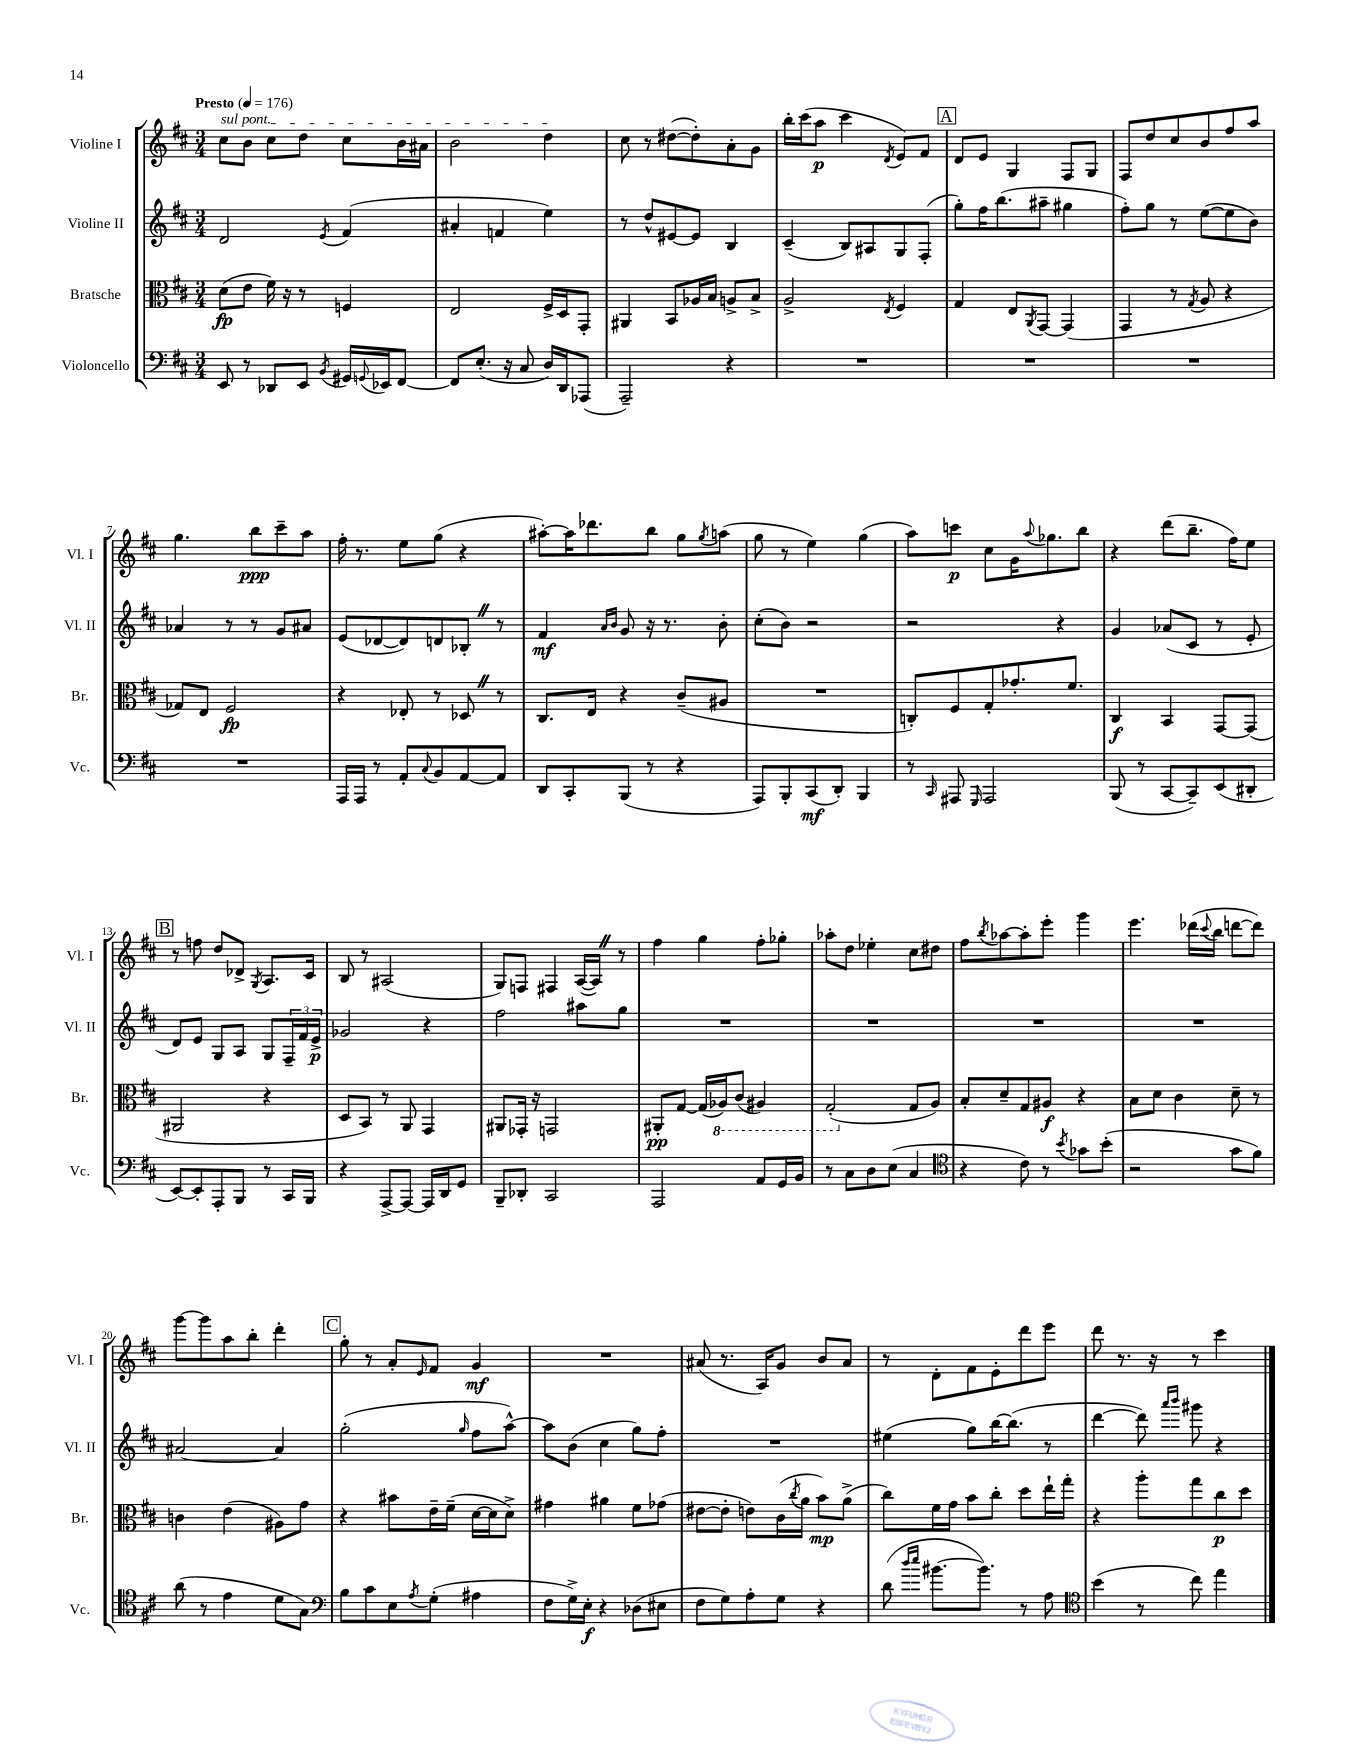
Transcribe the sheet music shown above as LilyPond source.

<<
\new StaffGroup <<
\new Staff = "s0" \with { instrumentName = "Violine I" shortInstrumentName = "Vl. I" } {
    \clef treble \key d \major \numericTimeSignature \time 3/4 \tempo "Presto" 4 = 176
    \once \override TextSpanner.bound-details.left.text = \markup { \italic "sul pont." } cis''8\startTextSpan b'8 cis''8 d''8 cis''8 b'16 ais'16 |
    b'2 d''4\stopTextSpan |
    cis''8 r8 dis''8~( dis''8-.) a'8-. g'8 |
    b''16-. cis'''16( a''8\p cis'''4 \acciaccatura { d'8 } e'8) fis'8 |
    \mark \markup { \box "A" } d'8 e'8 g4 fis8 g8 |
    fis8 d''8 cis''8 b'8 fis''8 a''8 |
    g''4. b''8\ppp cis'''8-- a''8 |
    fis''16-. r8. e''8 g''8( r4 |
    ais''8~-.) ais''16 des'''8. b''8 g''8 \acciaccatura { g''8 } a''8( |
    g''8 r8 e''4) g''4( |
    a''8) c'''8\p cis''8 g'16 \appoggiatura { a''8 } ges''8. b''8 |
    r4 d'''8( b''8.-- fis''16) e''8 |
    \mark \markup { \box "B" } r8 f''8 d''8 des'8-> \acciaccatura { g8 } a8. cis'16 |
    b8 r8 ais2( |
    g8) f8 fis4 a16~( a16) \once \override BreathingSign.text = \markup { \musicglyph "scripts.caesura.straight" } \breathe r8 |
    fis''4 g''4 fis''8-. ges''8-. |
    aes''8-. d''8 ees''4-. cis''8 dis''8 |
    fis''8 \acciaccatura { b''8 } aes''8~ aes''8-. e'''8-. g'''4 |
    e'''4. des'''16( \appoggiatura { cis'''8 } b''16 d'''8~ d'''8) |
    g'''8~ g'''8 a''8 b''8-. d'''4-. |
    \mark \markup { \box "C" } g''8-. r8 a'8-. \grace { e'16 } fis'8 g'4\mf |
    R2. |
    ais'8( r8. a16) g'8 b'8 ais'8 |
    r8 d'8-. fis'8 e'8-. d'''8 e'''8 |
    d'''8 r8. r16 r8 cis'''4 \bar "|." |
}
\new Staff = "s1" \with { instrumentName = "Violine II" shortInstrumentName = "Vl. II" } {
    \clef treble \key d \major \numericTimeSignature \time 3/4
    d'2 \acciaccatura { e'8 } fis'4( |
    ais'4-. f'4 e''4) |
    r8 d''8-^ eis'8~ eis'8 b4 |
    cis'4--( b8) ais8 g8 fis8-.( |
    \mark \markup { \box "A" } g''8-.) fis''16 b''8.( ais''8-- gis''4 |
    fis''8-.) g''8 r8 e''8~( e''8 b'8) |
    aes'4 r8 r8 g'8 ais'8 |
    e'8( des'8~ des'8) d'8 bes8-. \once \override BreathingSign.text = \markup { \musicglyph "scripts.caesura.straight" } \breathe r8 |
    fis'4\mf \grace { a'16 b'16 } g'8 r16 r8. b'8-. |
    cis''8-.( b'8) r2 |
    r2 r4 |
    g'4 aes'8( cis'8 r8 e'8-. |
    \mark \markup { \box "B" } d'8) e'8 g8 a8 g8 \tuplet 3/2 { fis16-- fis'16 e'16->\p } |
    ges'2 r4 |
    fis''2 ais''8 g''8 |
    R2. |
    R2. |
    R2. |
    R2. |
    ais'2~ ais'4 |
    \mark \markup { \box "C" } g''2-.( \grace { g''16 } fis''8 a''8~-^) |
    a''8 b'8( cis''4 g''8) fis''8-. |
    R2. |
    eis''4( g''8) b''16~ b''8.( r8 |
    d'''4~ d'''8) \grace { a'''16 b'''16 } gis'''8 r4 \bar "|." |
}
\new Staff = "s2" \with { instrumentName = "Bratsche" shortInstrumentName = "Br." } {
    \clef alto \key d \major \numericTimeSignature \time 3/4
    d'8\fp( e'8 fis'16) r16 r8 f4 |
    e2 fis16-> d16 g,8-. |
    ais,4 b,8 aes16 b16 a8-> b8-> |
    a2-> \acciaccatura { e8 } fis4 |
    \mark \markup { \box "A" } g4 e8 \acciaccatura { a,8 } g,8~ g,4( |
    g,4 r8 \acciaccatura { g8 } a8 r4 |
    ges8) e8 fis2\fp |
    r4 ees8-. r8 des8 \once \override BreathingSign.text = \markup { \musicglyph "scripts.caesura.straight" } \breathe r8 |
    cis8. e16 r4 cis'8--( ais8 |
    R2. |
    c8-.) fis8 g8-. ges'8.-. fis'8. |
    cis4\f b,4 g,8~ g,8( |
    \mark \markup { \box "B" } ais,2 r4 |
    d8 b,8) r8 a,8 g,4 |
    ais,8 ges,16-. r16 g,2 |
    ais,8-.\pp g8~ g16( \ottava #-1 aes,16) cis8( ais,4) |
    g,2-.( \ottava #0 g8 a8) |
    b8-. d'8-- g8 ais8\f r4 |
    b8 d'8 cis'4 d'8-- r8 |
    c'4 e'4( ais8) g'8 |
    \mark \markup { \box "C" } r4 bis'8 e'16-- fis'16--( d'16~ d'16 d'8->) |
    gis'4 ais'4 fis'8 ges'8( |
    eis'8~ eis'8-. e'8) cis'16( \acciaccatura { cis''8 } a'16 b'8\mp) a'8->( |
    cis''8) fis'16 g'16 b'8 cis''8-. d''8 e''16-! g''16-. |
    r4 a''8-. g''8 cis''8\p d''8 \bar "|." |
}
\new Staff = "s3" \with { instrumentName = "Violoncello" shortInstrumentName = "Vc." } {
    \clef bass \key d \major \numericTimeSignature \time 3/4
    e,8 r8 des,8 e,8 \acciaccatura { b,8 } gis,16 \appoggiatura { g,8 } ees,16 fis,8~ |
    fis,8 e8.-.( r16 cis8 d16) d,16 aes,,8( |
    a,,2--) r4 |
    R2. |
    \mark \markup { \box "A" } R2. |
    R2. |
    R2. |
    a,,16 a,,16 r8 a,8-. \appoggiatura { cis8 } b,8 a,8~ a,8 |
    d,8 cis,8-. b,,8( r8 r4 |
    a,,8) b,,8-. cis,8\mf( d,8-.) b,,4 |
    r8 \grace { cis,16 } ais,,8 \grace { g,,16 } ais,,2 |
    b,,8( r8 cis,8~ cis,8--) e,8( dis,8-. |
    \mark \markup { \box "B" } e,8~) e,8-. a,,8-. b,,8 r8 cis,16 b,,16 |
    r4 a,,8~-> a,,8~ a,,16 d,16 g,8 |
    b,,8-- des,8-. cis,2 |
    a,,2 a,8 g,16 b,16 |
    r8 cis8 d8 e8( cis4 |
    \clef tenor r4 cis'8) r8 \acciaccatura { b'8 } ges'8 b'8-.( |
    r2 g'8 fis'8) |
    a'8( r8 e'4 d'8 g8) |
    \mark \markup { \box "C" } \clef bass b8 cis'8 e8 \acciaccatura { a8 } g8-.( ais4 |
    fis8 g16->) e16-.\f r4 des8( eis8 |
    fis8 g8) a8-. g8 r4 |
    d'8( \grace { d''16 e''16 } bis'8.~ bis'8.) r8 a8 |
    \clef tenor b'4( r8 cis''8) e''4 \bar "|." |
}
>>
>>
